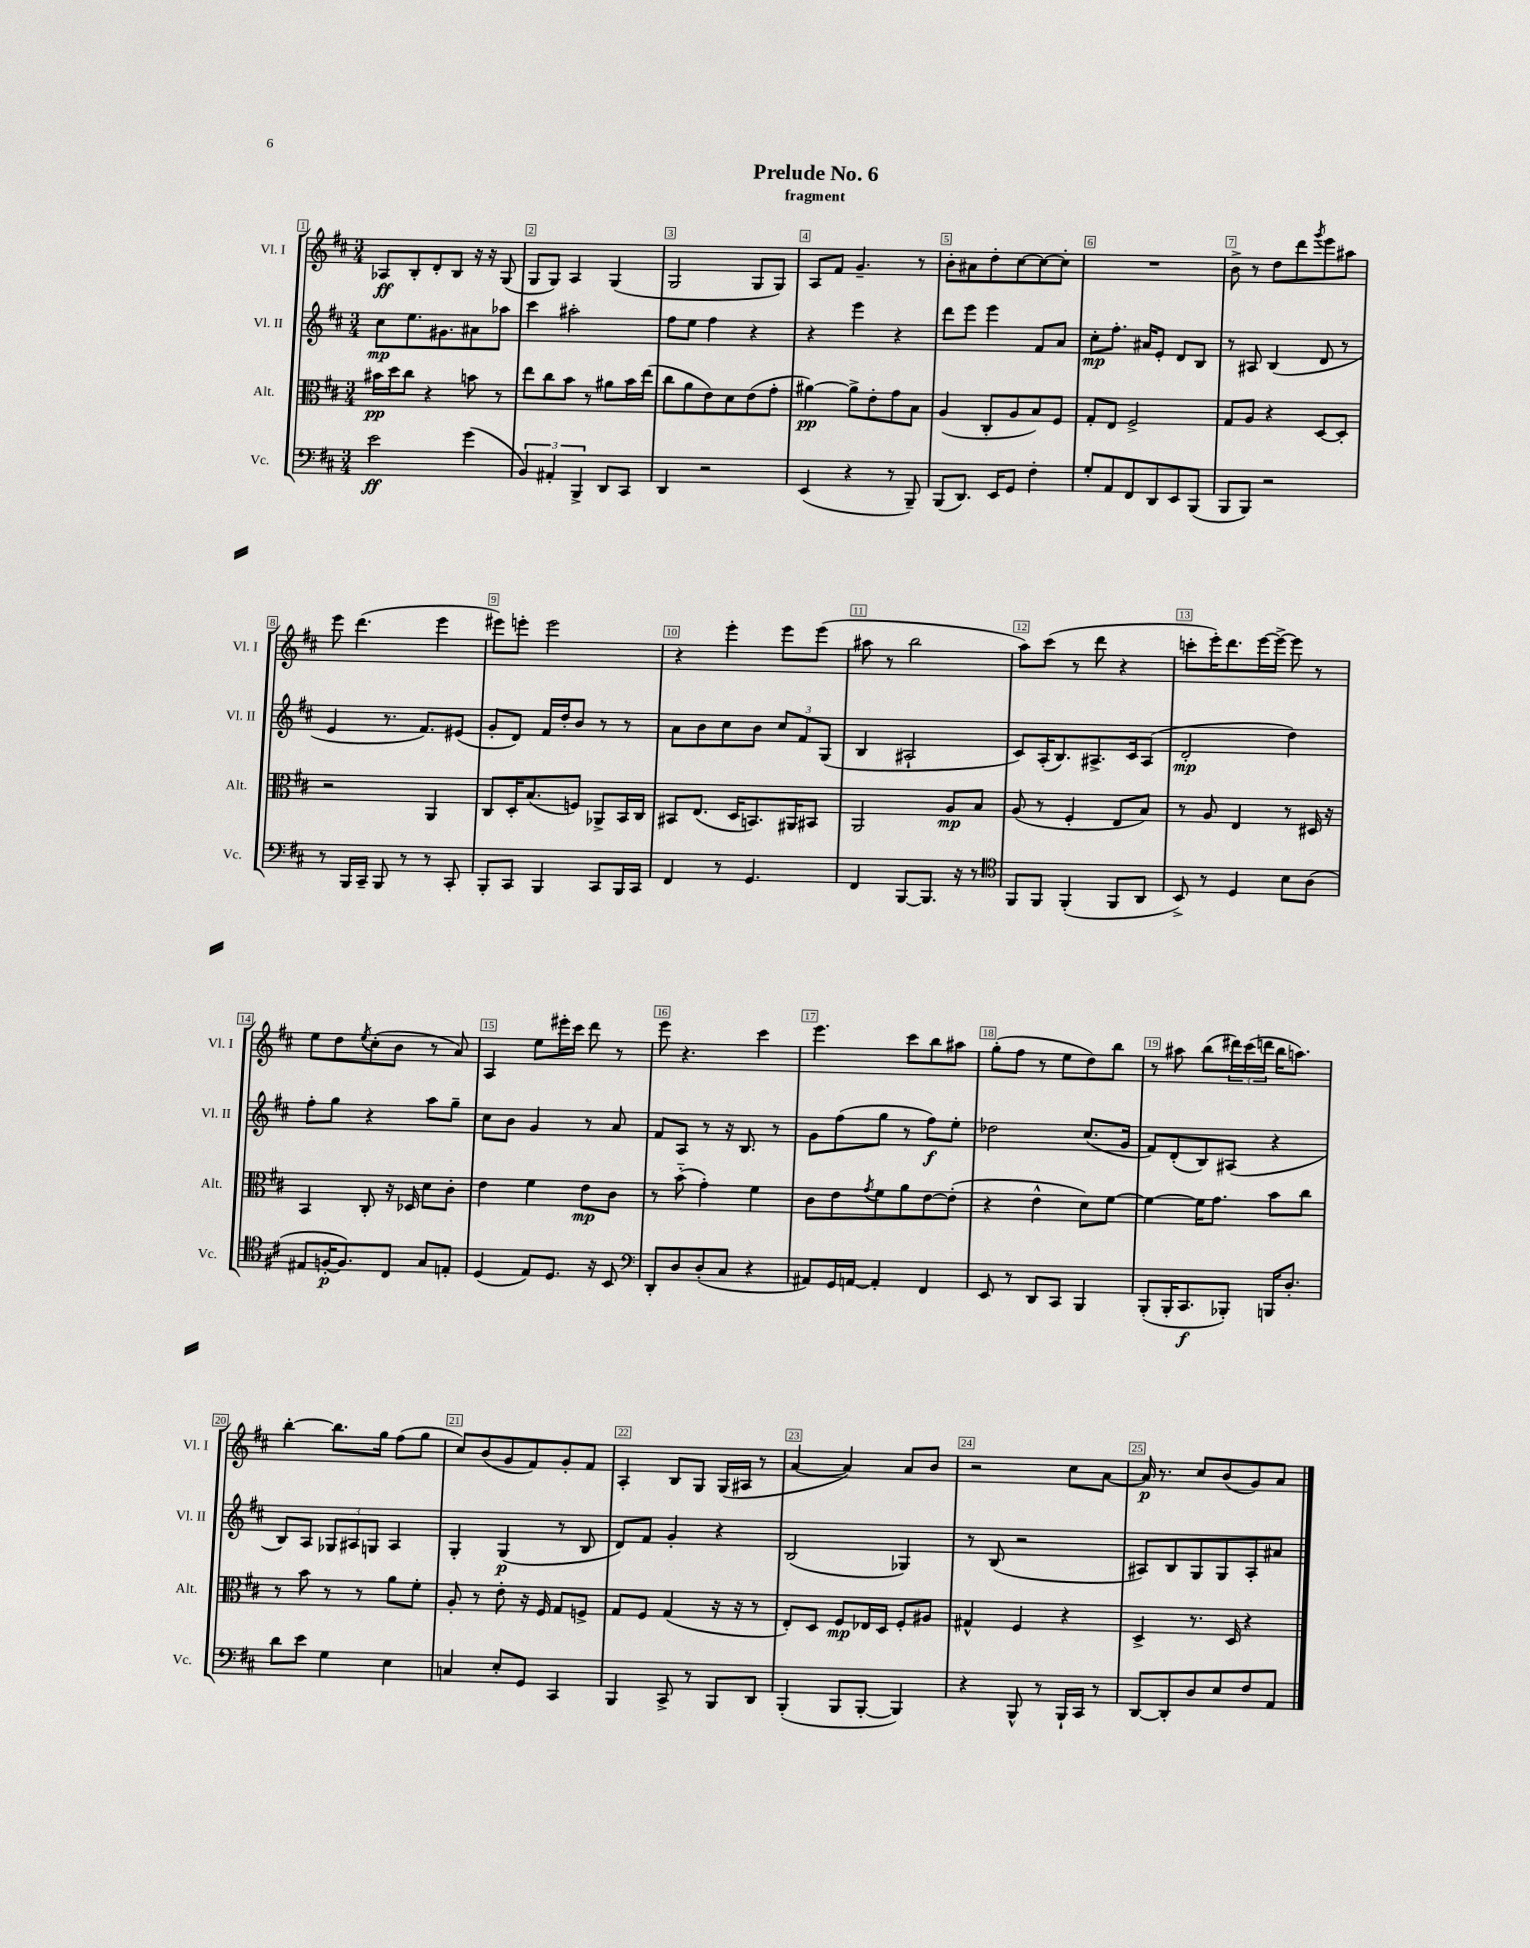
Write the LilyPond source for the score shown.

\header { title = "Prelude No. 6" subtitle = "fragment" }
<<
\new StaffGroup <<
\new Staff = "s0" \with { instrumentName = "Vl. I" shortInstrumentName = "Vl. I" } {
    \clef treble \key d \major \numericTimeSignature \time 3/4
    aes8\ff b8-. d'8-. b8 r16 r16 g8( |
    g8 g8) a4 g4( |
    g2 g8 g8) |
    a8 fis'8 g'4.-- r8 |
    b'8-. ais'8 d''8-. cis''8~ cis''8~ cis''8-. |
    R2. |
    b'8-> r8 d''8 d'''8 \acciaccatura { g'''8 } e'''8 ais''8 |
    e'''8 d'''4.( e'''4 |
    eis'''8) e'''8-. e'''2 |
    r4 e'''4-. e'''8 e'''8( |
    ais''8 r8 b''2 |
    a''8) cis'''8( r8 d'''8 r4 |
    c'''8-. e'''16-.) d'''8. e'''16~ e'''16~-> e'''8 r8 |
    e''8 d''8 \acciaccatura { e''8 } cis''8-.( b'8 r8 a'8) |
    a4 e''8 eis'''16-. cis'''16 d'''8 r8 |
    e'''8 r4. cis'''4 |
    e'''4. cis'''8 b''8 ais''8 |
    g''8-.( fis''8 r8 e''8 d''8) b''8 |
    r8 ais''8 b''8( \tuplet 3/2 { dis'''16) cis'''16( d'''16 } b''16 a''8.) |
    b''4~-. b''8. g''16 fis''8( g''8 |
    cis''8) b'8( g'8 fis'8) g'8-. fis'8 |
    a4-. b8 g8 g16( ais16 r8 |
    a'4~ a'4) a'8 b'8 |
    r2 cis''8 a'8~ |
    a'16\p r8. cis''8 b'8( g'8) a'8 \bar "|." |
}
\new Staff = "s1" \with { instrumentName = "Vl. II" shortInstrumentName = "Vl. II" } {
    \clef treble \key d \major \numericTimeSignature \time 3/4
    cis''8\mp e''8. gis'8. ais'8 aes''8 |
    cis'''4 ais''2-. |
    fis''8 e''8 fis''4 r4 |
    r4 e'''4 r4 |
    d'''8 e'''8 e'''4 fis'8 a'8 |
    cis''8-.\mp fis''8.-. ais'16 e'8-. d'8 b8 |
    r8 ais8 b4( d'8 r8 |
    e'4 r8. fis'8.) eis'8( |
    g'8-. d'8) fis'16 d''16-. b'8 r8 r8 |
    a'8 b'8 cis''8 b'8 \tuplet 3/2 { cis''8 fis'8 g8( } |
    b4 ais2-! |
    cis'8) a16-.( b8.) ais8.-> cis'16 ais8( |
    d'2-.\mp d''4) |
    fis''8-. g''8 r4 a''8 g''8-- |
    cis''8 b'8 g'4 r8 a'8 |
    fis'8 a8 r8 r16 b8. r8 |
    g'8 fis''8( g''8 r8 fis''8\f) e''8-. |
    des''2 cis''8.( g'16 |
    fis'8) d'8-.( b8) ais8( r4 |
    b8) a8 \tuplet 3/2 { ges8 ais8 g8 } ais4 |
    g4-. g4\p( r8 b8 |
    d'8) fis'8 g'4-. r4 |
    b2( ges4) |
    r8 b8( r2 |
    ais8) b8 g8 g8 ais8-. ais'8 \bar "|." |
}
\new Staff = "s2" \with { instrumentName = "Alt." shortInstrumentName = "Alt." } {
    \clef alto \key d \major \numericTimeSignature \time 3/4
    bis'16\pp d''16 cis''8 r4 b'8 r8 |
    e''8 cis''8 b'8 r8 ais'8 b'16 e''16( |
    cis''8 a'8 e'8) d'8 e'8( g'8-. |
    ais'4~\pp) ais'8-> e'8-. g'8 b8 |
    a4( cis8-. a8 b8) fis8 |
    g8-. e8 fis2-> |
    g8 a8 r4 d8~ d8-. |
    r2 a,4 |
    cis8 d16-. b8.( f8) aes,8-> b,16 cis16 |
    bis,8 e8.( d16 b,8.) ais,16 bis,8 |
    a,2 a8\mp b8 |
    a8( r8 fis4-. e8 b8) |
    r8 a8 e4 r8 dis16 r16 |
    b,4 cis8-. r16 des16 d'8 cis'8-. |
    e'4 fis'4 e'8\mp cis'8 |
    r8 b'8-_( g'4-.) fis'4 |
    cis'8 e'8 \acciaccatura { g'8 } fis'8 a'8 e'8~ e'8-.( |
    r4 e'4-^ d'8) fis'8~ |
    fis'4~ fis'16 g'8. b'8 cis''8 |
    r8 b'8 r8 r8 a'8 fis'8-. |
    a8-. r8 e'8-. r16 fis16 g8 f8-> |
    g8 fis8 g4( r16 r16 r8 |
    e8-.) d8 fis8\mp ees16 d16 fis8-. ais8 |
    gis4-^ fis4 r4 |
    d4-> r8. d16 r4 \bar "|." |
}
\new Staff = "s3" \with { instrumentName = "Vc." shortInstrumentName = "Vc." } {
    \clef bass \key d \major \numericTimeSignature \time 3/4
    e'2\ff g'4( |
    \tuplet 3/2 { b,4) ais,4-. b,,4-> } d,8 cis,8 |
    d,4 r2 |
    e,4( r4 r8 b,,8--) |
    b,,8( d,8.) e,16 g,8 fis4-. |
    g8-. a,8 fis,8 d,8 e,8 b,,8( |
    b,,8 b,,8) r2 |
    r8 b,,16 cis,16-- b,,8 r8 r8 cis,8-. |
    b,,8-. cis,8 b,,4 cis,8 b,,16 cis,16 |
    fis,4 r8 g,4. |
    fis,4 b,,8~ b,,8. r16 r8 |
    \clef tenor fis,8 fis,8 fis,4-.( fis,8 a,8 |
    b,8->) r8 d4 b8 a8( |
    eis8 f16~-.\p f8.) cis8 g8 e8-. |
    d4( e8) d8. r16 b,8 |
    \clef bass d,8-. d8 d8-.( cis8 r4 |
    ais,8) g,16 a,16~ a,4-. fis,4 |
    e,8 r8 d,8 cis,8 b,,4 |
    b,,8-.( b,,16-. cis,8.\f bes,,8-.) b,,16 d8.-. |
    d'8 e'8 g4 e4 |
    c4 e8-. g,8 cis,4 |
    b,,4 cis,8-> r8 b,,8 d,8 |
    b,,4-.( b,,8 b,,8~-. b,,4) |
    r4 b,,8-^ r8 b,,16-! cis,16 r8 |
    d,8~ d,8-. d8 e8 fis8 a,8 \bar "|." |
}
>>
>>
\layout { \context { \Score \override BarNumber.break-visibility = ##(#f #t #t) barNumberVisibility = #all-bar-numbers-visible \override BarNumber.stencil = #(make-stencil-boxer 0.1 0.3 ly:text-interface::print) } }
